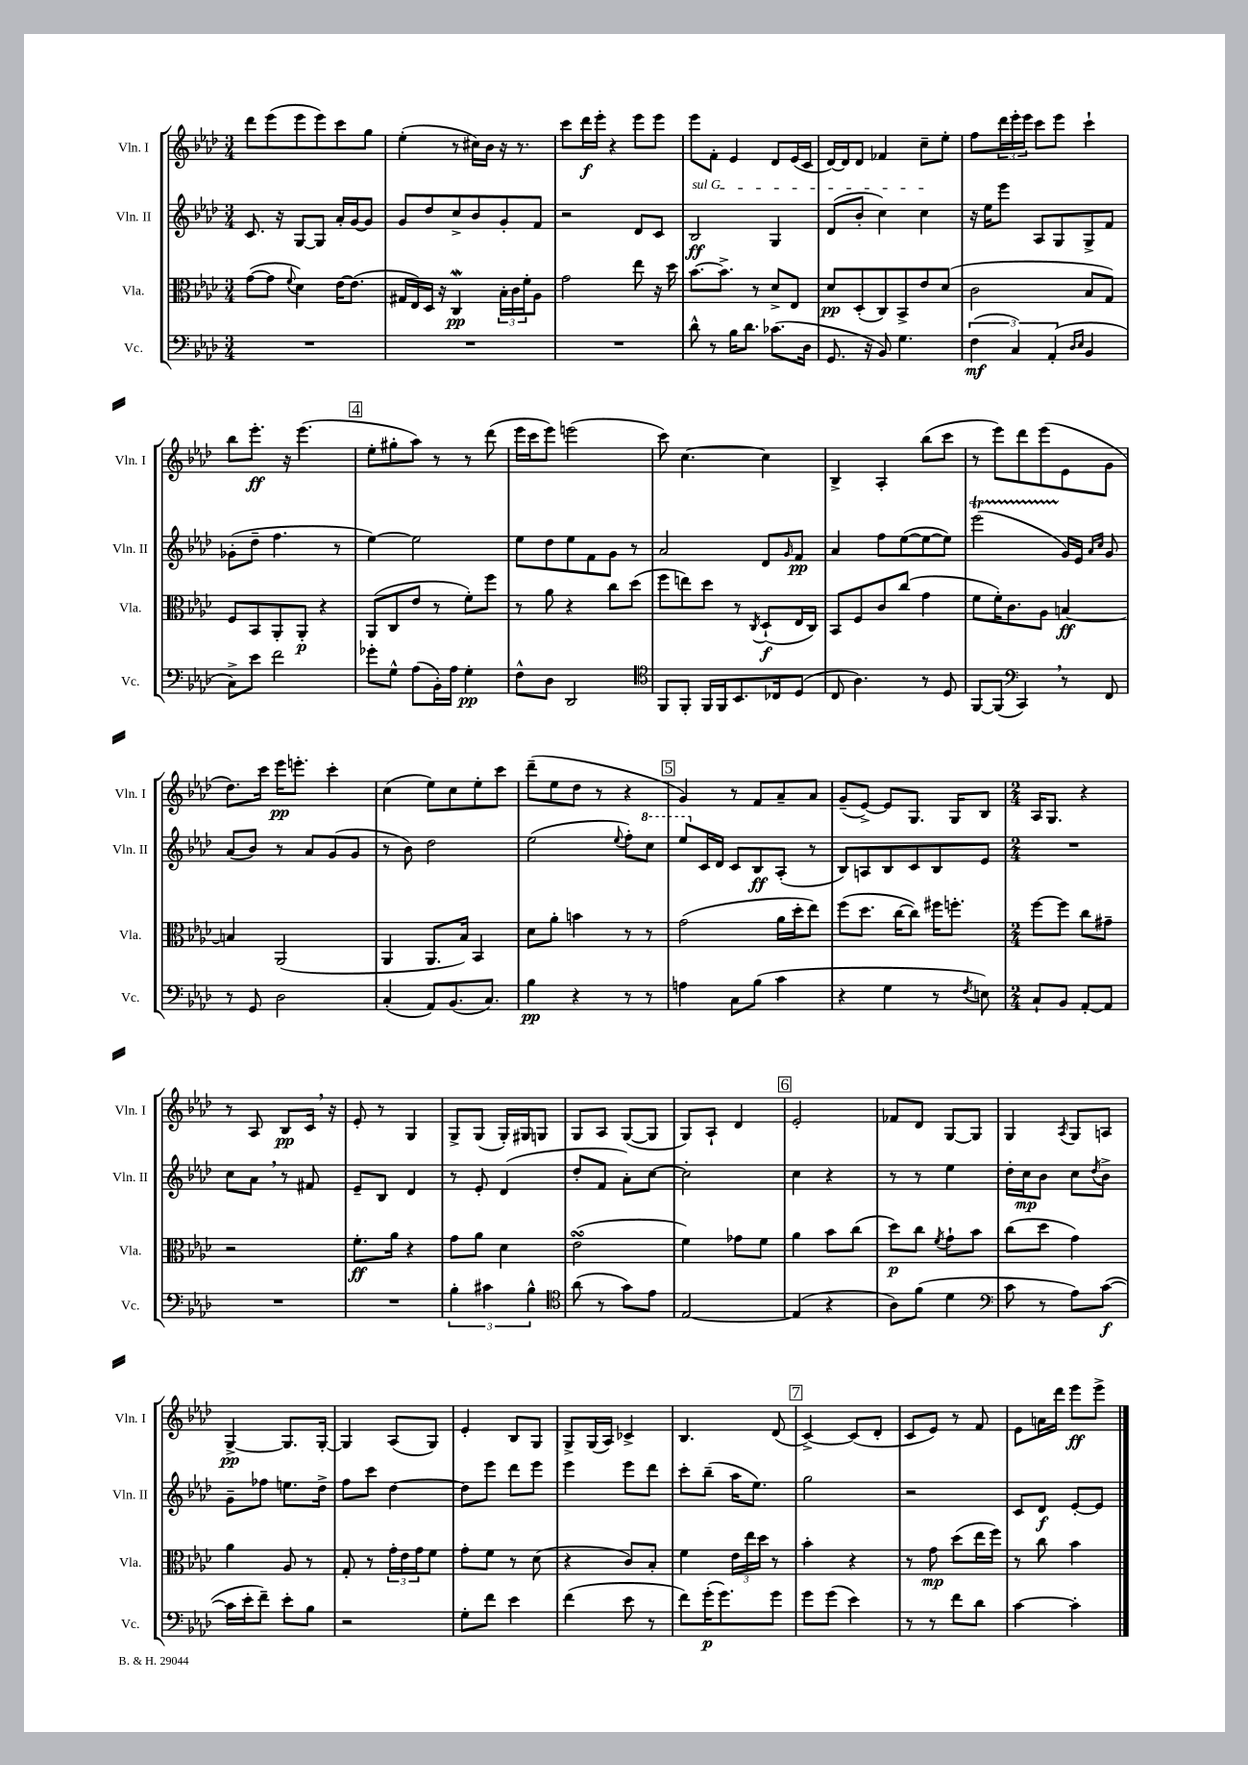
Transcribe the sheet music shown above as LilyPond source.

<<
\new StaffGroup <<
\new Staff = "s0" \with { instrumentName = "Vln. I" shortInstrumentName = "Vln. I" } {
    \clef treble \key aes \major \numericTimeSignature \time 3/4
    des'''8 ees'''8( ees'''8 ees'''8) c'''8 g''8 |
    ees''4-.( r8 cis''16) bes'16 r16 r8. |
    c'''8 des'''16\f ees'''16-. r4 ees'''8 ees'''8 |
    ees'''8 f'8-. ees'4 des'8 ees'16( c'16 |
    des'16~) des'16 des'8 fes'4 c''8-- ees''8-. |
    f''8 \tuplet 3/2 { des'''16 ees'''16-. ees'''16 } c'''8 ees'''8 c'''4-! |
    bes''8 ees'''8.-.\ff r16 ees'''4.( |
    \mark \markup { \box "4" } ees''8-. gis''8-. aes''8) r8 r8 des'''8( |
    ees'''16 c'''16 ees'''8) e'''2( |
    c'''8) c''4.~ c''4 |
    bes4-> aes4-. bes''8( c'''8 |
    r8 ees'''8) des'''8 ees'''8( ees'8 g'8 |
    des''8.) c'''16 ees'''16\pp e'''8.-. c'''4-. |
    c''4( ees''8) c''8 ees''8-. c'''8 |
    des'''8--( ees''8 des''8 r8 r4 |
    \mark \markup { \box "5" } g'4) r8 f'8 aes'8-- aes'8 |
    g'8--( ees'8~->) ees'8 g8. g16 bes8 |
    \numericTimeSignature \time 2/4 aes16 g8. r4 |
    r8 aes8 bes8\pp c'16 \breathe r16 |
    ees'8-. r8 g4 |
    g8-> g8( g16-.) gis16 g8 |
    g8 aes8 g8~( g8 |
    g8) aes8-! des'4 |
    \mark \markup { \box "6" } ees'2-. |
    fes'8 des'8 g8~ g8 |
    g4 \acciaccatura { aes8 } g8 a8 |
    g4~->\pp g8. g16~-. |
    g4 aes8( g8) |
    ees'4-. bes8 g8 |
    g8-> g16( aes16) ces'4-> |
    bes4. des'8( |
    \mark \markup { \box "7" } c'4~->) c'8( des'8-. |
    c'8 ees'8) r8 f'8 |
    ees'8 a'16 des'''16 ees'''8\ff ees'''8-> \bar "|." |
}
\new Staff = "s1" \with { instrumentName = "Vln. II" shortInstrumentName = "Vln. II" } {
    \clef treble \key aes \major \numericTimeSignature \time 3/4
    c'8. r16 g8~ g8 aes'16-. g'16~ g'8 |
    g'8 des''8 c''8-> bes'8 g'8-. f'8 |
    r2 des'8 c'8 |
    \once \override TextSpanner.bound-details.left.text = \markup { \italic "sul G" } bes2\ff\startTextSpan g4 |
    des'8( bes'8-. c''4) c''4\stopTextSpan |
    r16 ees''16 ees'''8 aes8 g8 g8-> f'8 |
    ges'8-.( des''8-- f''4. r8 |
    \mark \markup { \box "4" } ees''4~) ees''2 |
    ees''8 des''8 ees''8 f'8 g'8 r8 |
    aes'2 des'8 \grace { g'16 } f'8\pp |
    aes'4 f''8 ees''8~( ees''8~ ees''8) |
    ees'''2\startTrillSpan( g'16\stopTrillSpan) ees'16 \grace { aes'16 c''16 } g'8 |
    aes'8( bes'8) r8 aes'8 g'8( g'8 |
    r8 bes'8) des''2 |
    ees''2( \appoggiatura { ees''8 } f''8-.) \ottava #1 c'''8 |
    \mark \markup { \box "5" } ees'''8 \ottava #0 c'16 des'16 c'8 bes8\ff aes8-.( r8 |
    bes8) a8 bes8 c'8 bes8 ees'8 |
    \numericTimeSignature \time 2/4 R2 |
    c''8 aes'8 \breathe r8 fis'8 |
    ees'8-- bes8 des'4 |
    r8 ees'8-. des'4( |
    des''8-. f'8 aes'8-.) c''8~ |
    c''2-. |
    \mark \markup { \box "6" } c''4 r4 |
    r8 r8 ees''4 |
    des''16-. c''16\mp bes'8 c''8 \acciaccatura { des''8 } bes'8-> |
    g'8-- fes''8 e''8. des''16-> |
    f''8 c'''8 des''4~ |
    des''8 ees'''8 des'''8 ees'''8 |
    ees'''4 ees'''8 des'''8 |
    c'''8-. bes''8--( aes''16 ees''8.) |
    \mark \markup { \box "7" } g''2 |
    r2 |
    c'8 des'8\f ees'8~-. ees'8 \bar "|." |
}
\new Staff = "s2" \with { instrumentName = "Vla." shortInstrumentName = "Vla." } {
    \clef alto \key aes \major \numericTimeSignature \time 3/4
    g'8~( g'8 \appoggiatura { f'8 } des'4) ees'16~ ees'8.( |
    gis16 ees16) des16 r16 c4\mordent\pp \tuplet 3/2 { bes16-. c'16 f'16-. } aes8 |
    g'2 ees''8 r16 des''16 |
    bes'8.~ bes'8.-> r8 des'8-> ees8 |
    des'8\pp des8-.( c8) bes,8-> ees'8 des'8( |
    c'2 bes8 g8) |
    f8 bes,8 aes,8-. aes,8-.\p r4 |
    \mark \markup { \box "4" } aes,8( c8 ees'8 r8 f'8-.) f''8 |
    r8 aes'8 r4 c''8 des''8( |
    f''8 e''8) des''8 r8 \acciaccatura { c8 } des8-!\f( ees16 c16) |
    bes,8 f8 c'8 c''8( g'4 |
    f'8 f'16-.) c'8. aes8 b4~\ff |
    b4 aes,2( |
    aes,4 aes,8. bes16) bes,4 |
    des'8 aes'8-. b'4 r8 r8 |
    \mark \markup { \box "5" } g'2( aes'16 des''16-. ees''8) |
    f''8( des''8. c''16~ c''8) fis''16 f''8.-. |
    \numericTimeSignature \time 2/4 f''8~ f''8 c''8 gis'8-- |
    r2 |
    f'8.-.\ff aes'16 r4 |
    g'8 aes'8 des'4 |
    ees'2\turn( |
    f'4) ges'8 f'8 |
    \mark \markup { \box "6" } aes'4 bes'8 c''8( |
    des''8\p) c''8 \acciaccatura { f'8 } g'8-! bes'8 |
    c''8( des''8 g'4) |
    aes'4 aes8 r8 |
    g8-. r8 \tuplet 3/2 { g'16-. ees'16 g'16 } f'8 |
    g'8-. f'8 r8 des'8( |
    r4 c'8) bes8-. |
    f'4 \tuplet 3/2 { ees'16 ees''16 des''16 } r8 |
    \mark \markup { \box "7" } bes'4-. r4 |
    r8 g'8\mp des''8( ees''16 f''16) |
    r8 c''8 bes'4 \bar "|." |
}
\new Staff = "s3" \with { instrumentName = "Vc." shortInstrumentName = "Vc." } {
    \clef bass \key aes \major \numericTimeSignature \time 3/4
    R2. |
    R2. |
    R2. |
    des'8-^ r8 bes16 des'8. ces'8.( des16 |
    g,8. r16 bes,8) g4. |
    \tuplet 3/2 { f4\mf( c4) aes,4-.( } \grace { des16 ees16 } bes,4 |
    c8->) ees'8 f'2 |
    \mark \markup { \box "4" } ges'8-. g8-^ aes8( bes,16-.) aes16 g4-.\pp |
    f8-^ des8 des,2 |
    \clef tenor f,8 f,8-. f,16 f,16 bes,8. ces16 des8( |
    c8 aes4.) r8 des8 |
    f,8~ f,8( \clef bass c,4) \breathe r8 f,8 |
    r8 g,8 des2 |
    c4-.( aes,8) bes,8.( c8.) |
    bes4\pp r4 r8 r8 |
    \mark \markup { \box "5" } a4 c8 bes8( c'4 |
    r4 g4 r8 \acciaccatura { f8 } e8) |
    \numericTimeSignature \time 2/4 c8-! bes,8 aes,8~-. aes,8 |
    R2 |
    R2 |
    \tuplet 3/2 { bes4-. cis'4 bes4-^ } |
    \clef tenor aes'8( r8 g'8) ees'8 |
    ees2~ |
    \mark \markup { \box "6" } ees4( r4 |
    aes8) f'8( des'4 |
    \clef bass c'8 r8 aes8) c'8~\f( |
    c'16 ees'16-. f'8--) ees'8-. bes8 |
    r2 |
    g8-. f'8 ees'4 |
    f'4( ees'8 r8 |
    f'8) g'16-.\p( g'8.) g'8 |
    \mark \markup { \box "7" } g'8 g'8( ees'4) |
    r8 r8 f'8 des'8 |
    c'4~ c'4-. \bar "|." |
}
>>
>>
\layout { \context { \Score \remove "Bar_number_engraver" } }
